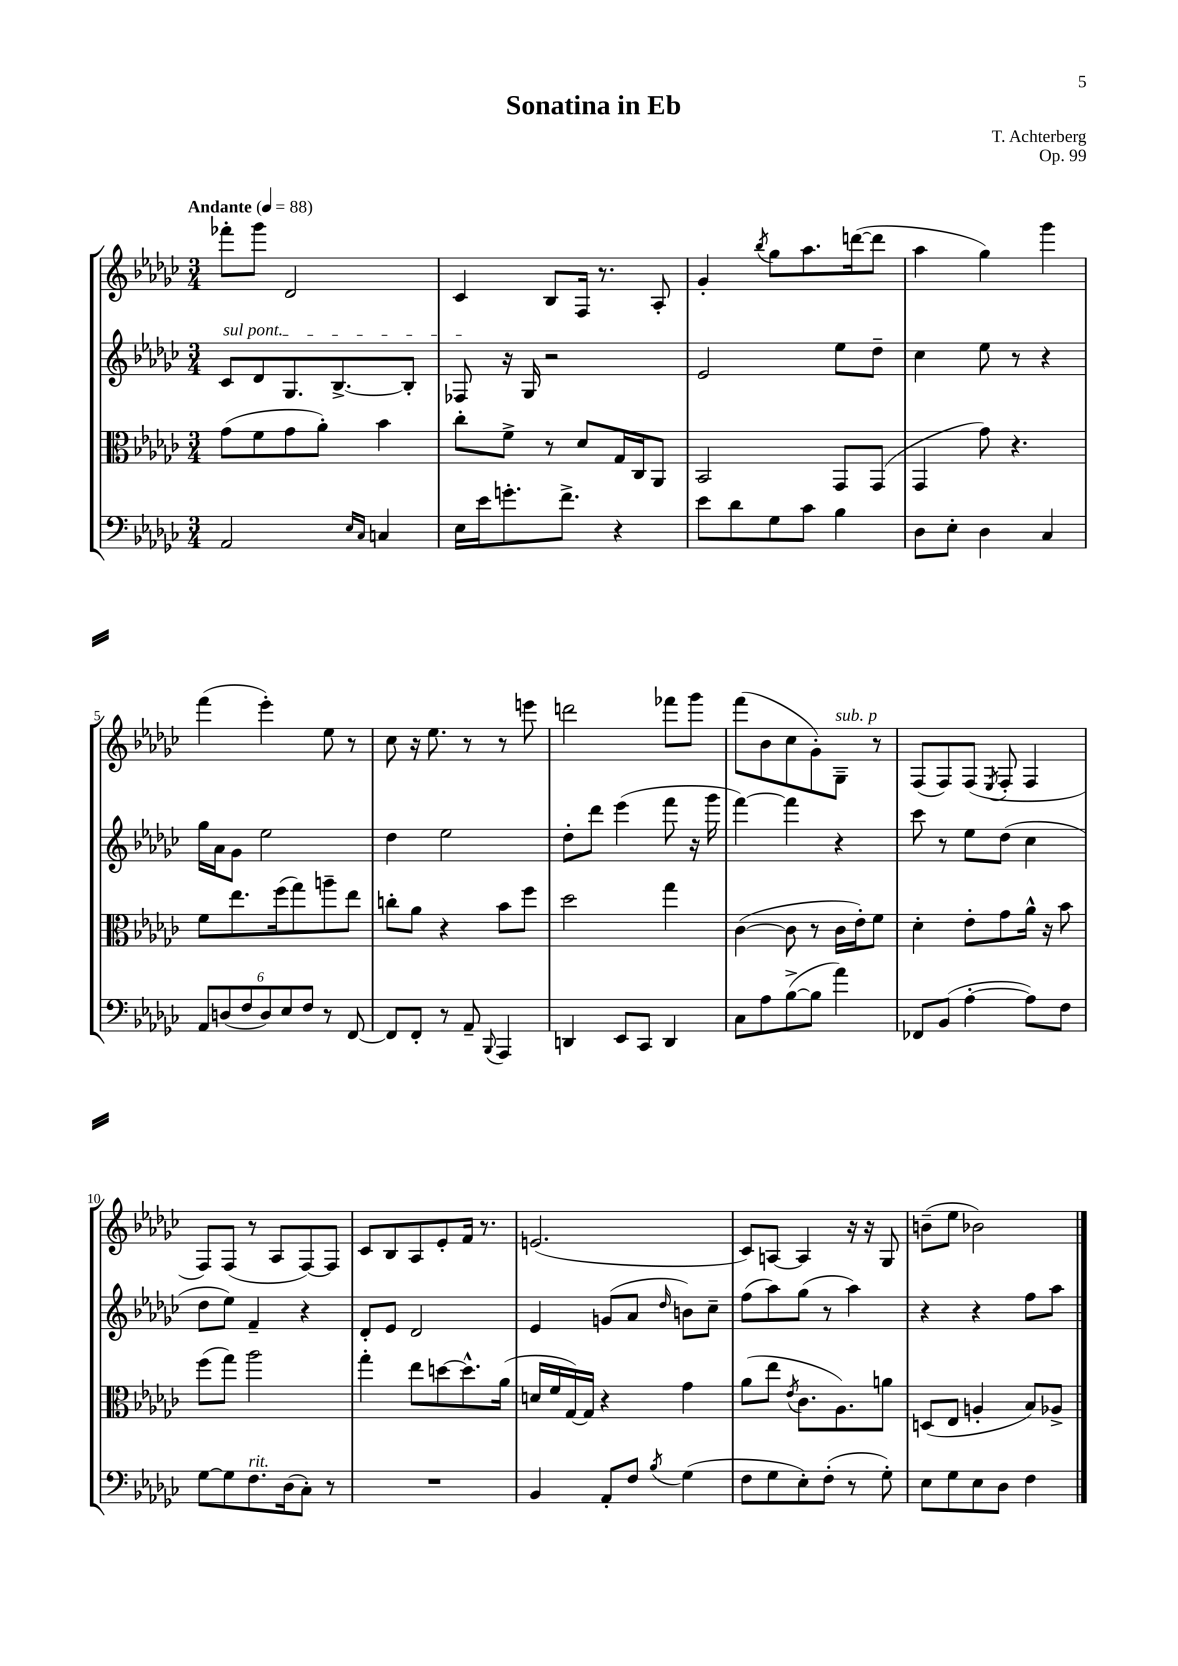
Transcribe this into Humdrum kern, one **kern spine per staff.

**kern	**kern	**kern	**kern
*part4	*part3	*part2	*part1
*staff4	*staff3	*staff2	*staff1
*clefF4	*clefC3	*clefG2	*clefG2
*k[b-e-a-d-g-c-]	*k[b-e-a-d-g-c-]	*k[b-e-a-d-g-c-]	*k[b-e-a-d-g-c-]
*M3/4	*M3/4	*M3/4	*M3/4
*MM88	*MM88	*MM88	*MM88
=1	=1	=1	=1
!	!	!	!LO:TX:a:B:t=Andante
!	!	!LO:TX:a:i:t=sul pont.	!
2AA-/	(8g-\L	8c-/L	8fff-X'\L
.	8f\	8d-/	8ggg-\J
.	8g-\	8.G-/	2d-/
.	8a-'\J)	.	.
.	.	[8.B-^/	.
16qqE-/LL	.	.	.
16qqC-/JJ	.	.	.
4Cn/	4b-\	.	.
.	.	8B-'/J]	.
=2	=2	=2	=2
16E-\LL	8cc-'\L	8F-X/	4c-/
16e-\J	.	.	.
8.gn'\	8f^\J	16r	.
.	.	16G-/	.
.	8r	2r	8B-/L
8.f^\J	.	.	.
.	8d-/L	.	16F/Jk
.	.	.	8.r
4r	16G-/L	.	.
.	16C-/J	.	.
.	8AA-/J	.	8A-'/
=3	=3	=3	=3
8e-\L	2BB-/	2e-/	4g-'/
8d-\	.	.	.
.	.	.	8qbb-/
8G-\	.	.	8gg-\L
8c-\J	.	.	8.aa-\
4B-\	8GG-/L	8ee-\L	.
.	.	.	([16dddn\k
.	(8GG-/J	8dd-~\J	8ddd\J]
=4	=4	=4	=4
8D-\L	4GG-/	4cc-\	4aa-\
8E-'\J	.	.	.
4D-\	8g-\)	8ee-\	4gg-\)
.	4.r	8r	.
4C-/	.	4r	4ggg-\
!!LO:LB:g=z
=5	=5	=5	=5
12AA-/L	8f\L	16gg-\LL	(4fff\
.	.	16a-\J	.
(12Dn/	.	.	.
.	8.ee-\	8g-\J	.
12F/	.	.	.
12D/)	.	2ee-\	4eee-'\)
.	(16ff\k	.	.
12E-/	.	.	.
.	8gg-\)	.	.
12F/J	.	.	.
8r	8aan~\	.	8ee-\
[8FF/	8ee-\J	.	8r
=6	=6	=6	=6
8FF/L]	8ccn'\L	4dd-\	8cc-\
8FF'/J	8a-\J	.	16r
.	.	.	8.ee-\
8r	4r	2ee-\	.
8AA-~/	.	.	8r
8qqBBB-/	.	.	.
4AAA-/	8b-\L	.	8r
.	8ff\J	.	8eeen\
=7	=7	=7	=7
4DDn/	2dd-\	8dd-'\L	2dddn\
.	.	8ddd-\J	.
8EE-/L	.	(4eee-\	.
8CC-/J	.	.	.
4DD/	4gg-\	8fff\	8fff-X\L
.	.	16r	8ggg-\J
.	.	16ggg-\	.
=8	=8	=8	=8
8C-\L	([4c-\	[4fff\)	(8fff\L
8A-\	.	.	8b-\
([8B-^\	8c-\]	4fff\]	8cc-\
8B-\J]	8r	.	8g-'\)
!	!	!	!LO:TX:a:i:t=sub. p
4a-\)	16c-\LL	4r	8G-~\J
.	16e-'\J)	.	.
.	8f\J	.	8r
=9	=9	=9	=9
8FF-X/L	4d-'\	8ccc-\	(8F/L
(8BB-/J	.	8r	8F/)
[4A-'\	8e-'\L	8ee-\L	(8F/J
.	.	.	8qE-/
.	8g-\	(8dd-\J	8F'/
8A-\L])	16a-^^\Jk	4cc-\	4F/
.	16r	.	.
8F\J	8b-\	.	.
!!LO:LB:g=z
=10	=10	=10	=10
[8G-\L	(8ff\L	8dd-\L	8F/L)
8G-\]	8gg-\J)	8ee-\J)	(8F/J
!LO:TX:a:i:t=rit.	!	!	!
8.F\	2aa-\	4f~/	8r
.	.	.	8A-/L
(16D-\k	.	.	.
8C-'\J)	.	4r	[8F/)
8r	.	.	8F/J]
=11	=11	=11	=11
2.r	4gg-'\	8d-'/L	8c-/L
.	.	8e-/J	8B-/
.	8ee-\L	2d-/	8A-/
.	[8ddn\	.	8e-'/
.	8.dd^^\]	.	16f/Jk
.	.	.	8.r
.	(16a-\Jk	.	.
=12	=12	=12	=12
4BB-/	16dn/LL	4e-/	(2.en/
.	16f/	.	.
.	[16G-/)	.	.
.	16G-/JJ]	.	.
8AA-'/L	4r	(8gn/L	.
8F/J	.	8a-/J	.
8qB-/	.	16qqdd-/	.
(4G-\	4g-\	8bn\L)	.
.	.	8cc-~\J	.
=13	=13	=13	=13
8F\L	(8a-\L	(8ff\L	8c-/L)
8G-\	8ee-\J	8aa-\)	[8An/J
.	8qe-/	.	.
8E-'\)	8.c-\L	(8gg-\J	4A/]
(8F'\J	.	8r	.
.	8.A-\)	.	.
8r	.	4aa-\)	16r
.	.	.	16r
8G-'\)	8an\J	.	8G-/
=14	=14	=14	=14
8E-\L	(8Dn/L	4r	(8bn~\L
8G-\	8E-/J	.	8ee-\J
8E-\	4An'/	4r	2b-X\)
8D-\J	.	.	.
4F\	8B-/L)	8ff\L	.
.	8A-X^/J	8aa-\J	.
==	==	==	==
*-	*-	*-	*-
